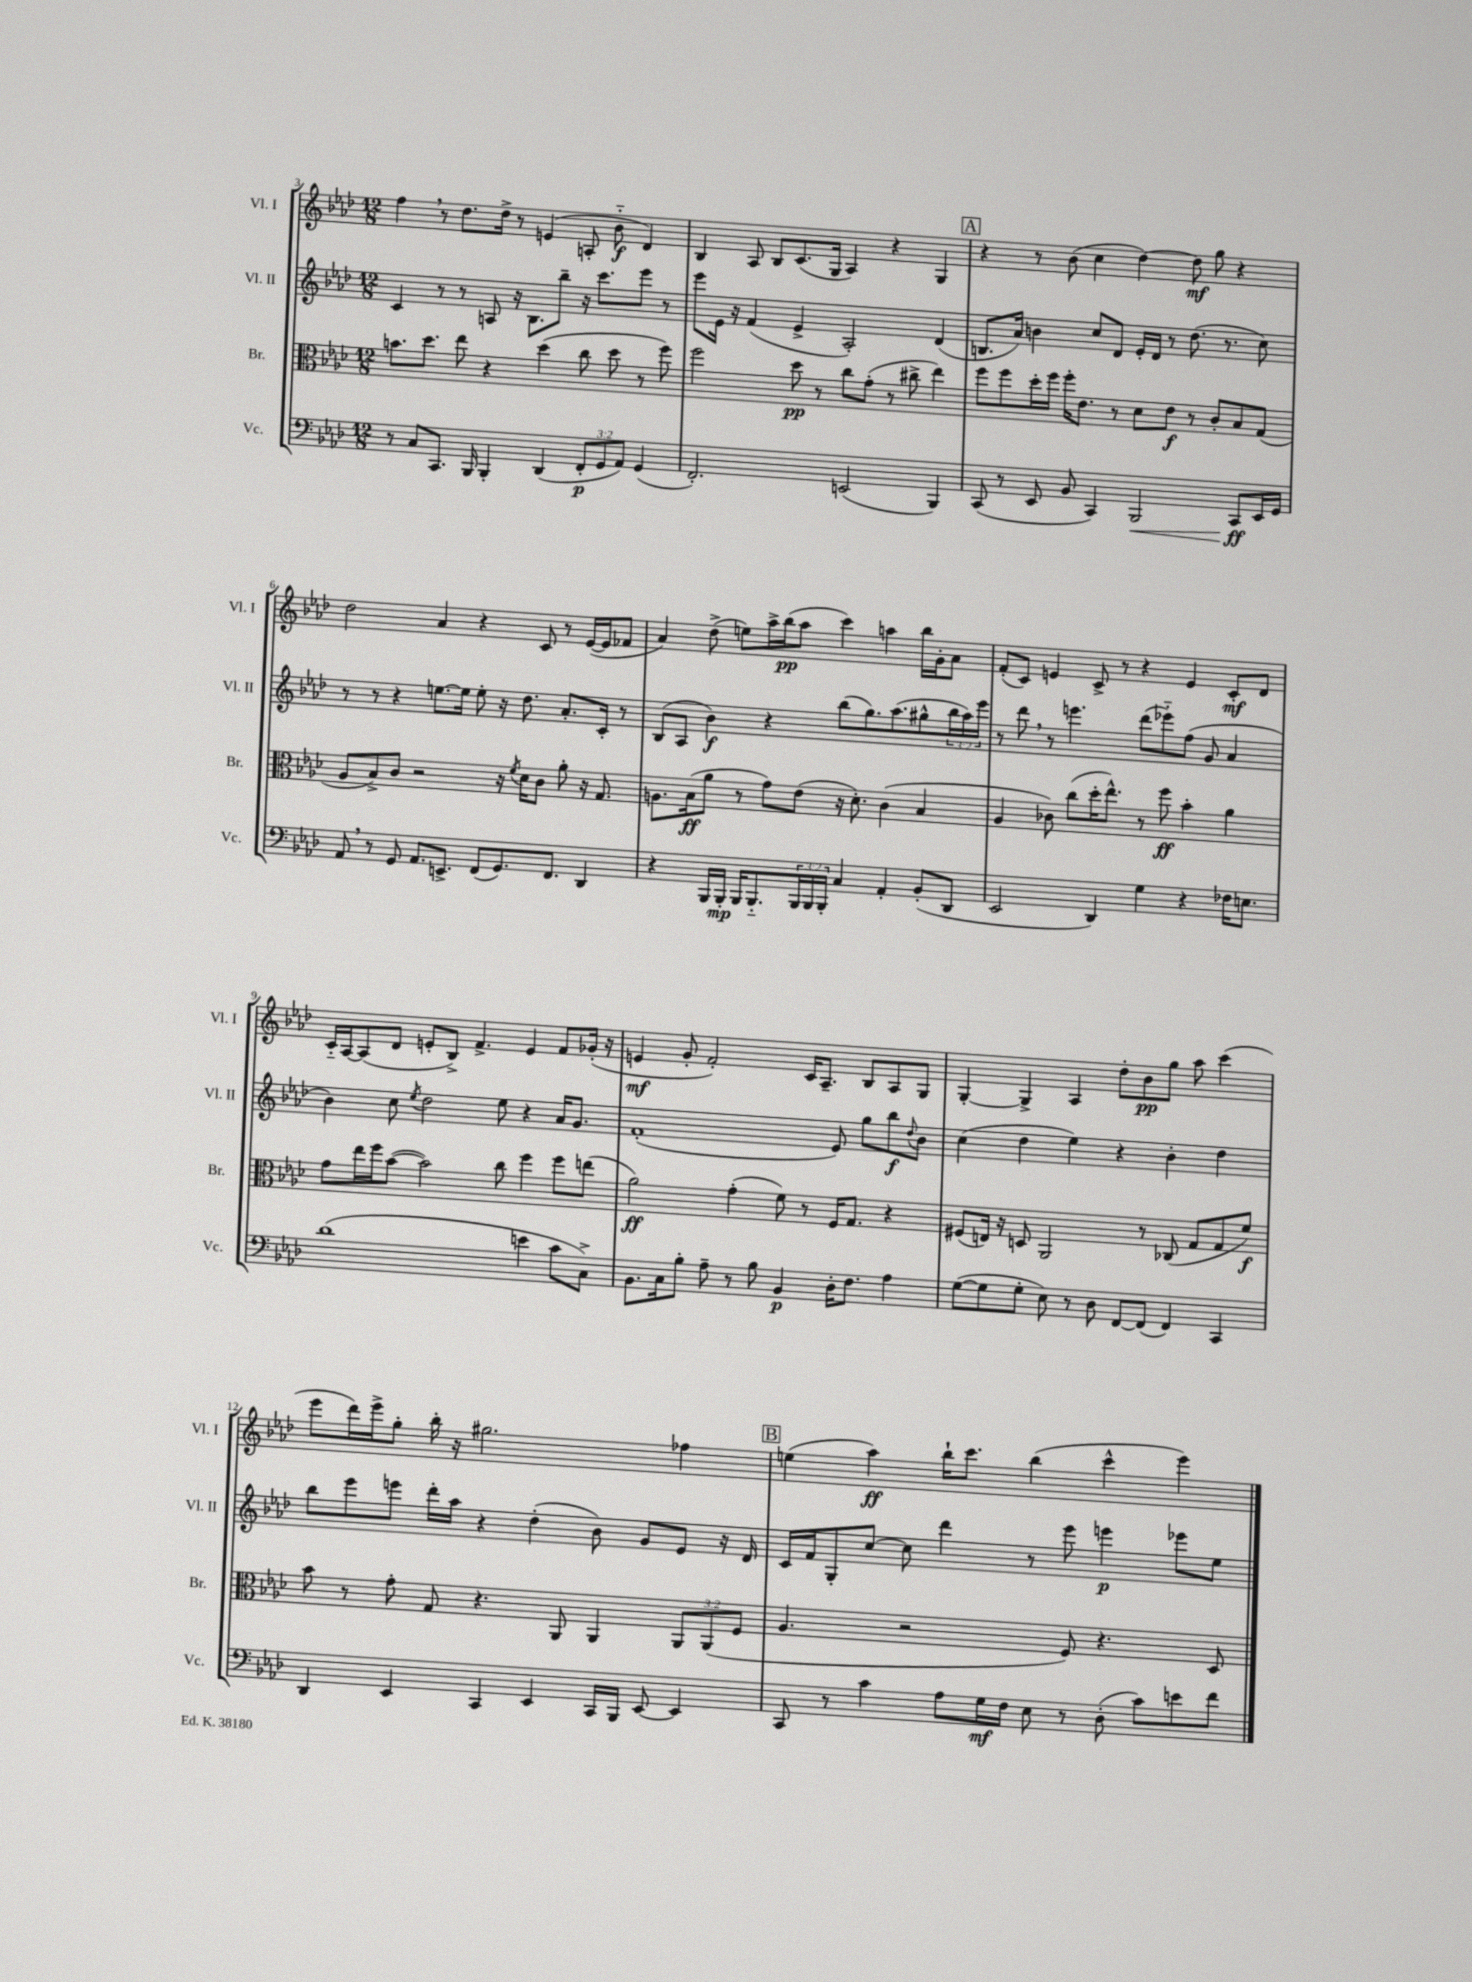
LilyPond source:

<<
\new StaffGroup <<
\new Staff = "s0" \with { instrumentName = "Vl. I" shortInstrumentName = "Vl. I" } {
    \clef treble \key aes \major \numericTimeSignature \time 12/8
    f''4 \breathe r8 des''8. des''16-> r8 e'4( a8-. bes'8-_\f des'4) |
    bes4 aes8 bes8 c'8.( g16 aes4) r4 g4 |
    \mark \markup { \box "A" } r4 r8 bes'8( c''4 des''4~) des''8\mf g''8 r4 |
    des''2 aes'4 r4 c'8 r8 ees'16~( ees'16 fes'8 |
    aes'4) des''8->( e''8) aes''16-> bes''16\pp( aes''8 c'''4) a''4 bes''16 g'16-. aes'8 |
    f'8-.( c'8) e'4 c'8-> r8 r4 e'4 c'8-.\mf des'8 |
    c'16-_ aes16~ aes8( des'8 e'8-. bes8->) f'4.-> e'4 f'8 ges'16-.( r16 |
    e'4\mf g'8-. f'2-.) c'16 aes8.-- bes8 aes8 g8 |
    g4~-. g4-> aes4 des''8-. bes'8\pp g''8 aes''8 c'''4( |
    ees'''8 des'''16) ees'''16-> g''8-. bes''16-. r16 gis''2. fes''4 |
    \mark \markup { \box "B" } e''4( aes''4\ff) bes''16-! c'''8. bes''4( c'''4-^ ees'''4) \bar "|." |
}
\new Staff = "s1" \with { instrumentName = "Vl. II" shortInstrumentName = "Vl. II" } {
    \clef treble \key aes \major \numericTimeSignature \time 12/8 \override Staff.TupletNumber.text = #tuplet-number::calc-fraction-text
    c'4 r8 r8 a8 r16 bes8. bes''8-- r16 c'''8. ees'''8 r8 |
    ees'''8 ees'16 r16 f'4( ees'4-> aes2-.) des'4( |
    \mark \markup { \box "A" } b8. aes'16) b'4 c''8 des'8 ees'16-. des'16 r8 des''8.( r8. c''8) |
    r8 r8 r4 e''8.~ e''16 e''8-. r16 des''8. aes'8.-. c'16-. r8 |
    bes8( aes8 bes'4\f) r4 bes''8( g''8.) aes''8.( gis''8-^ \tuplet 3/2 { bes''16 aes''16) ees'''16 } |
    r8 des'''8 \breathe r8 e'''4. des'''8( ees'''8-_) f''8( g'8 aes'4 |
    bes'4) c''8 \acciaccatura { ees''8 } des''2 ees''8 r4 aes'16 g'8. |
    f'1-.( ees'8) g''8 bes''8\f \appoggiatura { des''8 } bes'8 |
    c''4( des''4 ees''4) r4 bes'4-. des''4 |
    bes''8 ees'''8 e'''8 des'''16-. aes''16 r4 des''4-.( bes'8) g'8 ees'8 r16 des'16 |
    \mark \markup { \box "B" } c'16 f'16 g8-. c''8~ c''8 des'''4 r8 ees'''8 e'''4\p ees'''8 ees''8 \bar "|." |
}
\new Staff = "s2" \with { instrumentName = "Br." shortInstrumentName = "Br." } {
    \clef alto \key aes \major \numericTimeSignature \time 12/8 \override Staff.TupletNumber.text = #tuplet-number::calc-fraction-text
    b'8. des''8. ees''8 r4 des''4( c''8 des''8 r8 f''8) |
    f''2 des''8\pp r8 c''8 g'8-.( r8 cis''8-> ees''4) |
    \mark \markup { \box "A" } f''8 f''8 des''16-. f''16 f''16-. ees'8. r8 des'8 ees'8\f r8 c'8-. bes8 g8( |
    aes8 bes8->) c'8 r2 r16 \acciaccatura { f'8 } des'16 c'8 aes'8-. r16 g8. |
    a8. bes16\ff( aes'8 r8 g'8) ees'8( r16 des'8.-.) c'4( bes4 |
    aes4 ces'8) c''8( des''16-. ees''8.-^) r8 f''8\ff bes'4-. aes'4 |
    g'8 ees''16 f''16 bes'8~( bes'2) c''8 f''4 f''8 e''8( |
    aes'2\ff) g'4-.( f'8) r8 f16 g8. r4 |
    fis8( e16) r16 d8 aes,2 r8 ces8( g8 g8 f'8\f) |
    bes'8 r8 g'8-. g8 r4. aes,8 aes,4 \tuplet 3/2 { aes,8 aes,8( f8 } |
    \mark \markup { \box "B" } aes4. r2 f8) r4. des8 \bar "|." |
}
\new Staff = "s3" \with { instrumentName = "Vc." shortInstrumentName = "Vc." } {
    \clef bass \key aes \major \numericTimeSignature \time 12/8 \override Staff.TupletNumber.text = #tuplet-number::calc-fraction-text
    r8 c8 c,8. bes,,16 bes,,4-. des,4( \tuplet 3/2 { f,8-.\p g,8 aes,8) } g,4( |
    f,2.-.) e,2( bes,,4) |
    \mark \markup { \box "A" } c,8( r8 ees,8 bes,8 c,4) bes,,2\< c,8\ff\! ees,16 g,16 |
    aes,8 \breathe r8 g,8 aes,8. e,8.-> f,8( g,8.) f,8. des,4 |
    r4 bes,,16 bes,,16-.\mp bes,,16 bes,,8.-_ \tuplet 3/2 { bes,,16 bes,,16 bes,,16-. } c4 aes,4-. bes,8-.( des,8 |
    ees,2 des,4) g4 r4 fes16 e8. |
    des'1( e'4 c'8 c8->) |
    bes,8. c16 bes8-. aes8-- r8 bes8 bes,4\p des16-. f8. aes4 |
    g8~( g8 g8-. ees8) r8 des8 f,8~ f,8( f,4) c,4 |
    des,4 ees,4 c,4 ees,4 c,16 bes,,16 ees,8~ ees,4 |
    \mark \markup { \box "B" } c,8 r8 c'4 aes8 g16\mf f16 ees8 r8 des8-.( c'8) e'8 f'8 \bar "|." |
}
>>
>>
\layout { \context { \Score currentBarNumber = #3 } }
